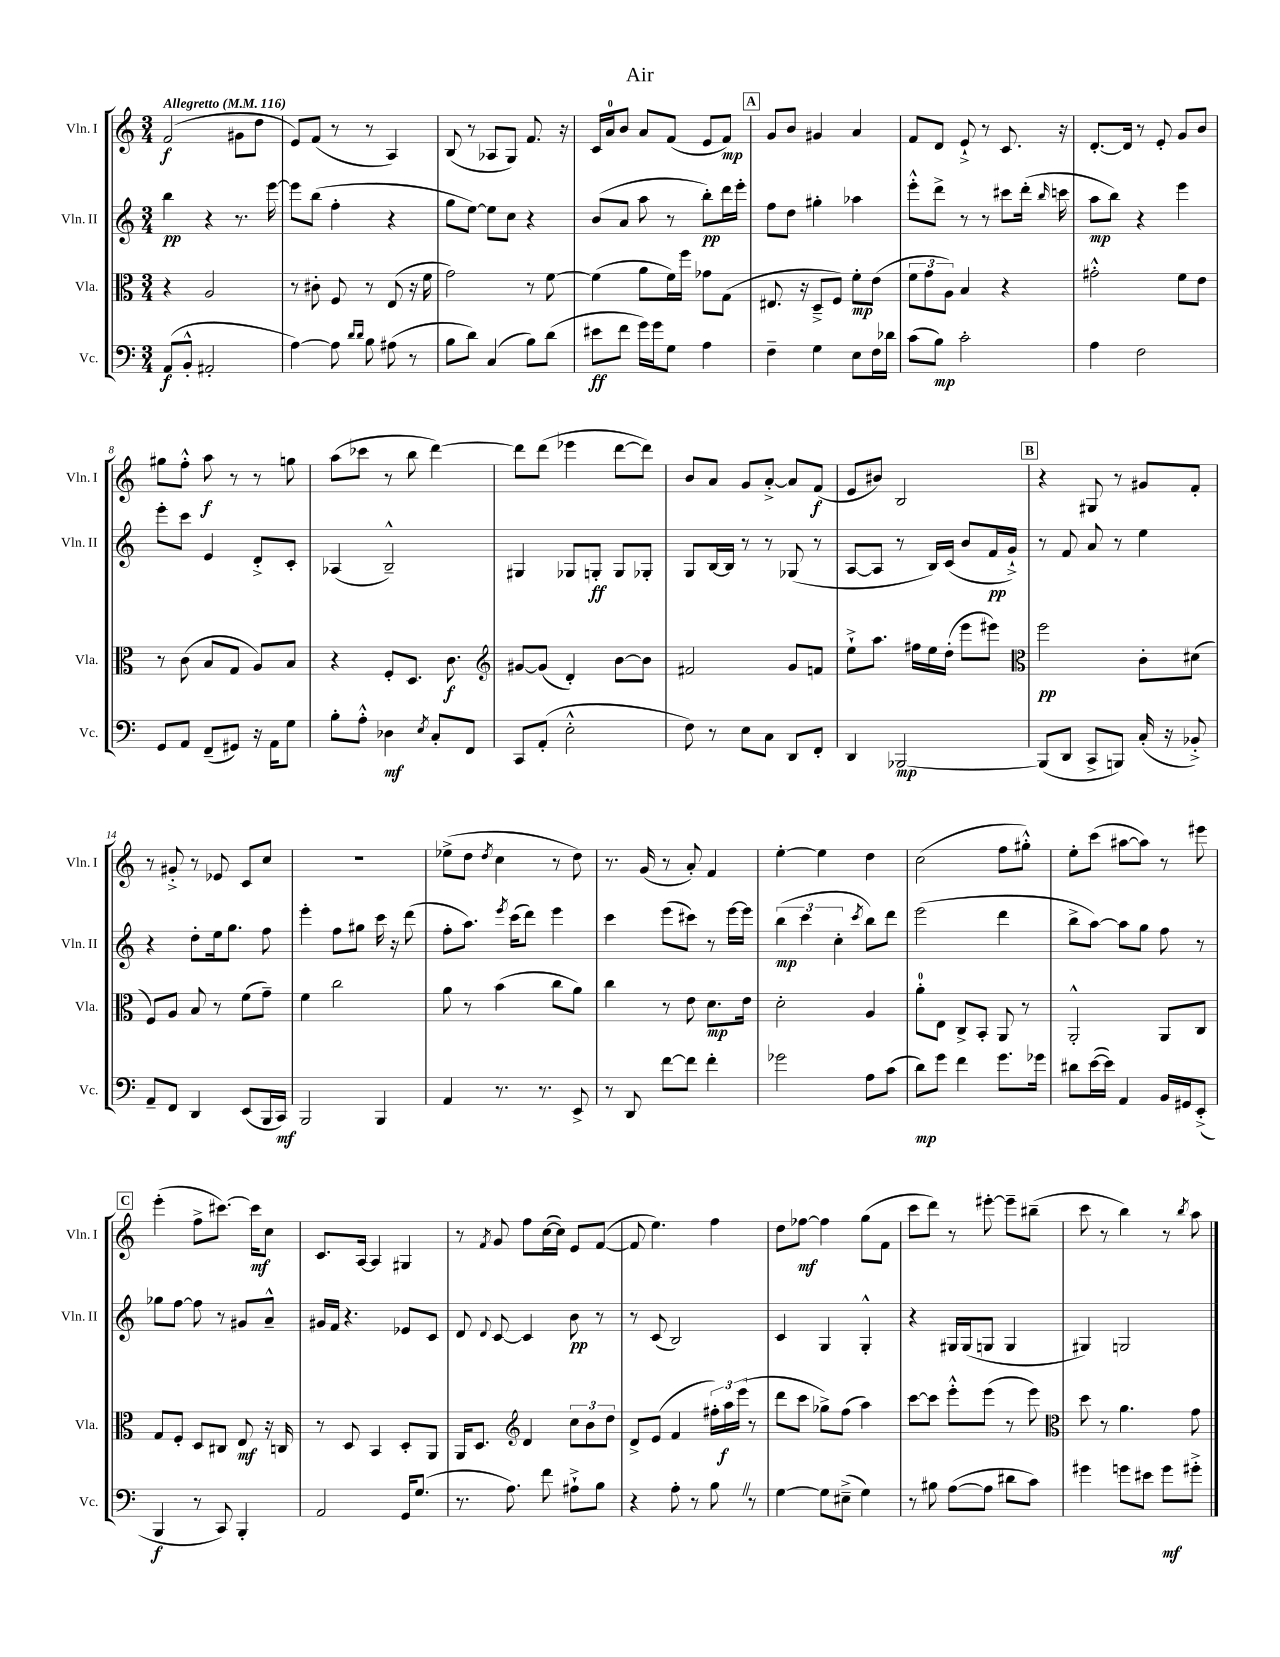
\header { title = "Air" }
<<
\new StaffGroup <<
\new Staff = "s0" \with { instrumentName = "Vln. I" shortInstrumentName = "Vln. I" } {
    \clef treble \key c \major \numericTimeSignature \time 3/4 \tempo "Allegretto" 4 = 116
    \autoBeamOff f'2\f( gis'8[ d''8] |
    e'8[) f'8]( r8 r8 a4) |
    b8( r8 aes8[ g8]) f'8. r16 |
    c'16[ a'16-0 b'8] a'8[ f'8]( e'8[ f'8]\mp) |
    \mark \markup { \box "A" } g'8[ b'8] gis'4 a'4 |
    f'8[ d'8] e'8-!-> r8 c'8. r16 |
    d'8.[~-. d'16] r8 e'8-. g'8[ b'8] |
    gis''8[ f''8]-.-^ a''8\f r8 r8 g''8 |
    a''8[( ces'''8] r8 b''8 d'''4~) |
    d'''8[ d'''8]( ees'''4 d'''8[~ d'''8]) |
    b'8[ a'8] g'8[ a'8]~-.-> a'8[ f'8]\f( |
    e'8[ bis'8]) b2 |
    \mark \markup { \box "B" } r4 gis8 r8 gis'8[ f'8]-. |
    r8 gis'8-.-> r8 ees'8 c'8[ c''8] |
    R2. |
    ees''8[->( d''8] \acciaccatura { d''8 } c''4 r8 d''8) |
    r8. g'16( r8 a'8-.) f'4 |
    e''4~-. e''4 d''4 |
    c''2( f''8[ gis''8]-.-^) |
    e''8[-. c'''8]( ais''8[~ ais''8]) r8 eis'''8 |
    \mark \markup { \box "C" } e'''4-.( f''8[-> cis'''8.]~) cis'''16[\mf c''8] |
    c'8.[ a16]~ a4 gis4 |
    r8 \acciaccatura { f'8 } g'8 f''8[ c''16~( c''16]) e'8[ f'8]~( |
    f'8 e''4.) f''4 |
    d''8[ fes''8]~\mf fes''4 g''8[( f'8] |
    c'''8[ d'''8]) r8 eis'''8~-. eis'''8[-- bis''8]--( |
    c'''8 r8 b''4) r8 \acciaccatura { b''8 } a''8 \bar "|." |
}
\new Staff = "s1" \with { instrumentName = "Vln. II" shortInstrumentName = "Vln. II" } {
    \clef treble \key c \major \numericTimeSignature \time 3/4
    \autoBeamOff b''4\pp r4 r8. e'''16~ |
    e'''8[ b''8]( f''4-. r4 |
    g''8[ e''8]~) e''8[ c''8] r4 |
    b'8[( a'8] a''8 r8 b''8[-.\pp) d'''16 e'''16]-. |
    \mark \markup { \box "A" } f''8[ d''8] gis''4-. aes''4 |
    e'''8[-.-^ d'''8]-> r8 r8 cis'''8[ d'''16]-.( \grace { b''16 } c'''16 |
    a''8[\mp b''8]) r4 e'''4 |
    e'''8[-. c'''8] e'4 d'8[-.-> c'8]-. |
    aes4( b2---^) |
    gis4 ges8[ g8]-.\ff g8[ ges8]-. |
    g8[ b16~ b16] r8 r8 ges8( r8 |
    a8[~ a8] r8 b16[) c'16]( b'8[ f'16\pp g'16]-!->) |
    \mark \markup { \box "B" } r8 f'8 a'8 r8 e''4 |
    r4 d''8[-. e''16 g''8.] f''8 |
    e'''4-. f''8[ gis''8] c'''16 r16 d'''8( |
    f''8[-. a''8.]) \acciaccatura { e'''8 } c'''16[( d'''8]) e'''4 |
    c'''4 e'''8[( cis'''8]) r8 e'''16[~ e'''16] |
    \tuplet 3/2 { b''4\mp( c'''4 c''4-. } \acciaccatura { c'''8 } b''8[) d'''8] |
    e'''2( d'''4 |
    b''8[-> a''8]~) a''8[ g''8] f''8 r8 |
    \mark \markup { \box "C" } ges''8[ f''8]~ f''8 r8 gis'8[ a'8]---^ |
    gis'16[ f'16] r4. ees'8[ c'8] |
    d'8 \appoggiatura { d'8 } c'8~ c'4 b'8\pp r8 |
    r8 c'8( b2) |
    c'4 g4 g4-.-^ |
    r4 gis16[ gis16( g8] g4 |
    gis4) g2 \bar "|." |
}
\new Staff = "s2" \with { instrumentName = "Vla." shortInstrumentName = "Vla." } {
    \clef alto \key c \major \numericTimeSignature \time 3/4
    \autoBeamOff r4 a2 |
    r8 cis'8-. f8 r8 e8( r16 f'16 |
    g'2) r8 f'8~ |
    f'4( a'8[ f'16) f''16] ges'8[ g8]( |
    \mark \markup { \box "A" } eis8. r16 d8[---> f8]) f'8[-.\mp e'8]( |
    \tuplet 3/2 { f'8[ g'8 a8]) } b4 r4 |
    gis'2-.-^ f'8[ e'8] |
    r8 c'8( b8[ g8] a8[) b8] |
    r4 f8[-. d8.] c'8.\f |
    \clef treble gis'8[~ gis'8]( d'4-.) b'8[~ b'8] |
    fis'2 g'8[ f'8] |
    e''8[-!-> a''8.] fis''16[ e''16 d''16]-.( e'''8[ eis'''8]) |
    \mark \markup { \box "B" } \clef alto f''2\pp c'8[-. dis'8]( |
    f8[) a8] b8 r8 f'8[( g'8]--) |
    f'4 c''2 |
    a'8 r8 b'4( c''8[ a'8]) |
    c''4 r8 e'8 d'8.[\mp e'16] |
    d'2-. a4 |
    a'8[-0-. e8] c8[-> b,8]-. a,8 r8 |
    a,2-.-^ a,8[ c8] |
    \mark \markup { \box "C" } g8[ f8]-. d8[ cis8] e8\mf r16 c16 |
    r8 d8 b,4 d8[-. a,8] |
    a,16[ d8.] \clef treble d'4 \tuplet 3/2 { c''8[ b'8 d''8] } |
    d'8[-> e'8]( f'4 \tuplet 3/2 { fis''16[-.) a''16\f e'''16]( } r8 |
    d'''8[ c'''8] ges''8[->) f''8]( a''4) |
    c'''8[~ c'''8] e'''8[-.-^ e'''8]( r8 e'''8) |
    \clef alto d''8 r8 a'4. g'8 \bar "|." |
}
\new Staff = "s3" \with { instrumentName = "Vc." shortInstrumentName = "Vc." } {
    \clef bass \key c \major \numericTimeSignature \time 3/4
    \autoBeamOff a,8[\f( b,8]-.-^ ais,2-. |
    a4~) a8 \grace { d'16[ d'16] } b8 ais8( r8 |
    b8[ d'8]) c4( b8[) d'8]( |
    eis'8[\ff f'8] g'16[) g'16 g8] a4 |
    \mark \markup { \box "A" } f4-- g4 e8[ f16 des'16] |
    c'8[( b8]\mp) c'2-. |
    a4 f2 |
    g,8[ a,8] f,8[--( gis,8]) r16 a,16[ g8] |
    b8[-. a8]-.-^ des4\mf \acciaccatura { e8 } c8[-. f,8] |
    c,8[ a,8]-.( e2-.-^ |
    f8) r8 e8[ c8] d,8[ f,8]-. |
    d,4 bes,,2~\mp |
    \mark \markup { \box "B" } bes,,8[( d,8] c,8[-> b,,8]) c16-.( r16 bes,8-.->) |
    a,8[-- f,8] d,4 e,8[( b,,16 c,16]\mf) |
    b,,2 b,,4 |
    a,4 r8. r8. e,8-> |
    r8 d,8 f'8[~ f'8] f'4-. |
    ges'2 a8[ c'8]( |
    d'8[\mp) g'8] f'4 g'8.[ ges'16] |
    dis'8[ e'16~( e'16]) a,4 b,16[ gis,16 e,8]-.->( |
    \mark \markup { \box "C" } b,,4\f r8 c,8) b,,4-. |
    a,2 g,16[ g8.]( |
    r8. a8.) f'8 ais8[-!-> b8] |
    r4 a8-. r8 b8 \once \override BreathingSign.text = \markup { \musicglyph "scripts.caesura.straight" } \breathe r8 |
    g4~ g8[ eis8]--->( g4) |
    r8 bis8 a8[~( a8] dis'8[ c'8]) |
    gis'4 g'8[ eis'8] g'8[\mf gis'8]-.-> \bar "|." |
}
>>
>>
